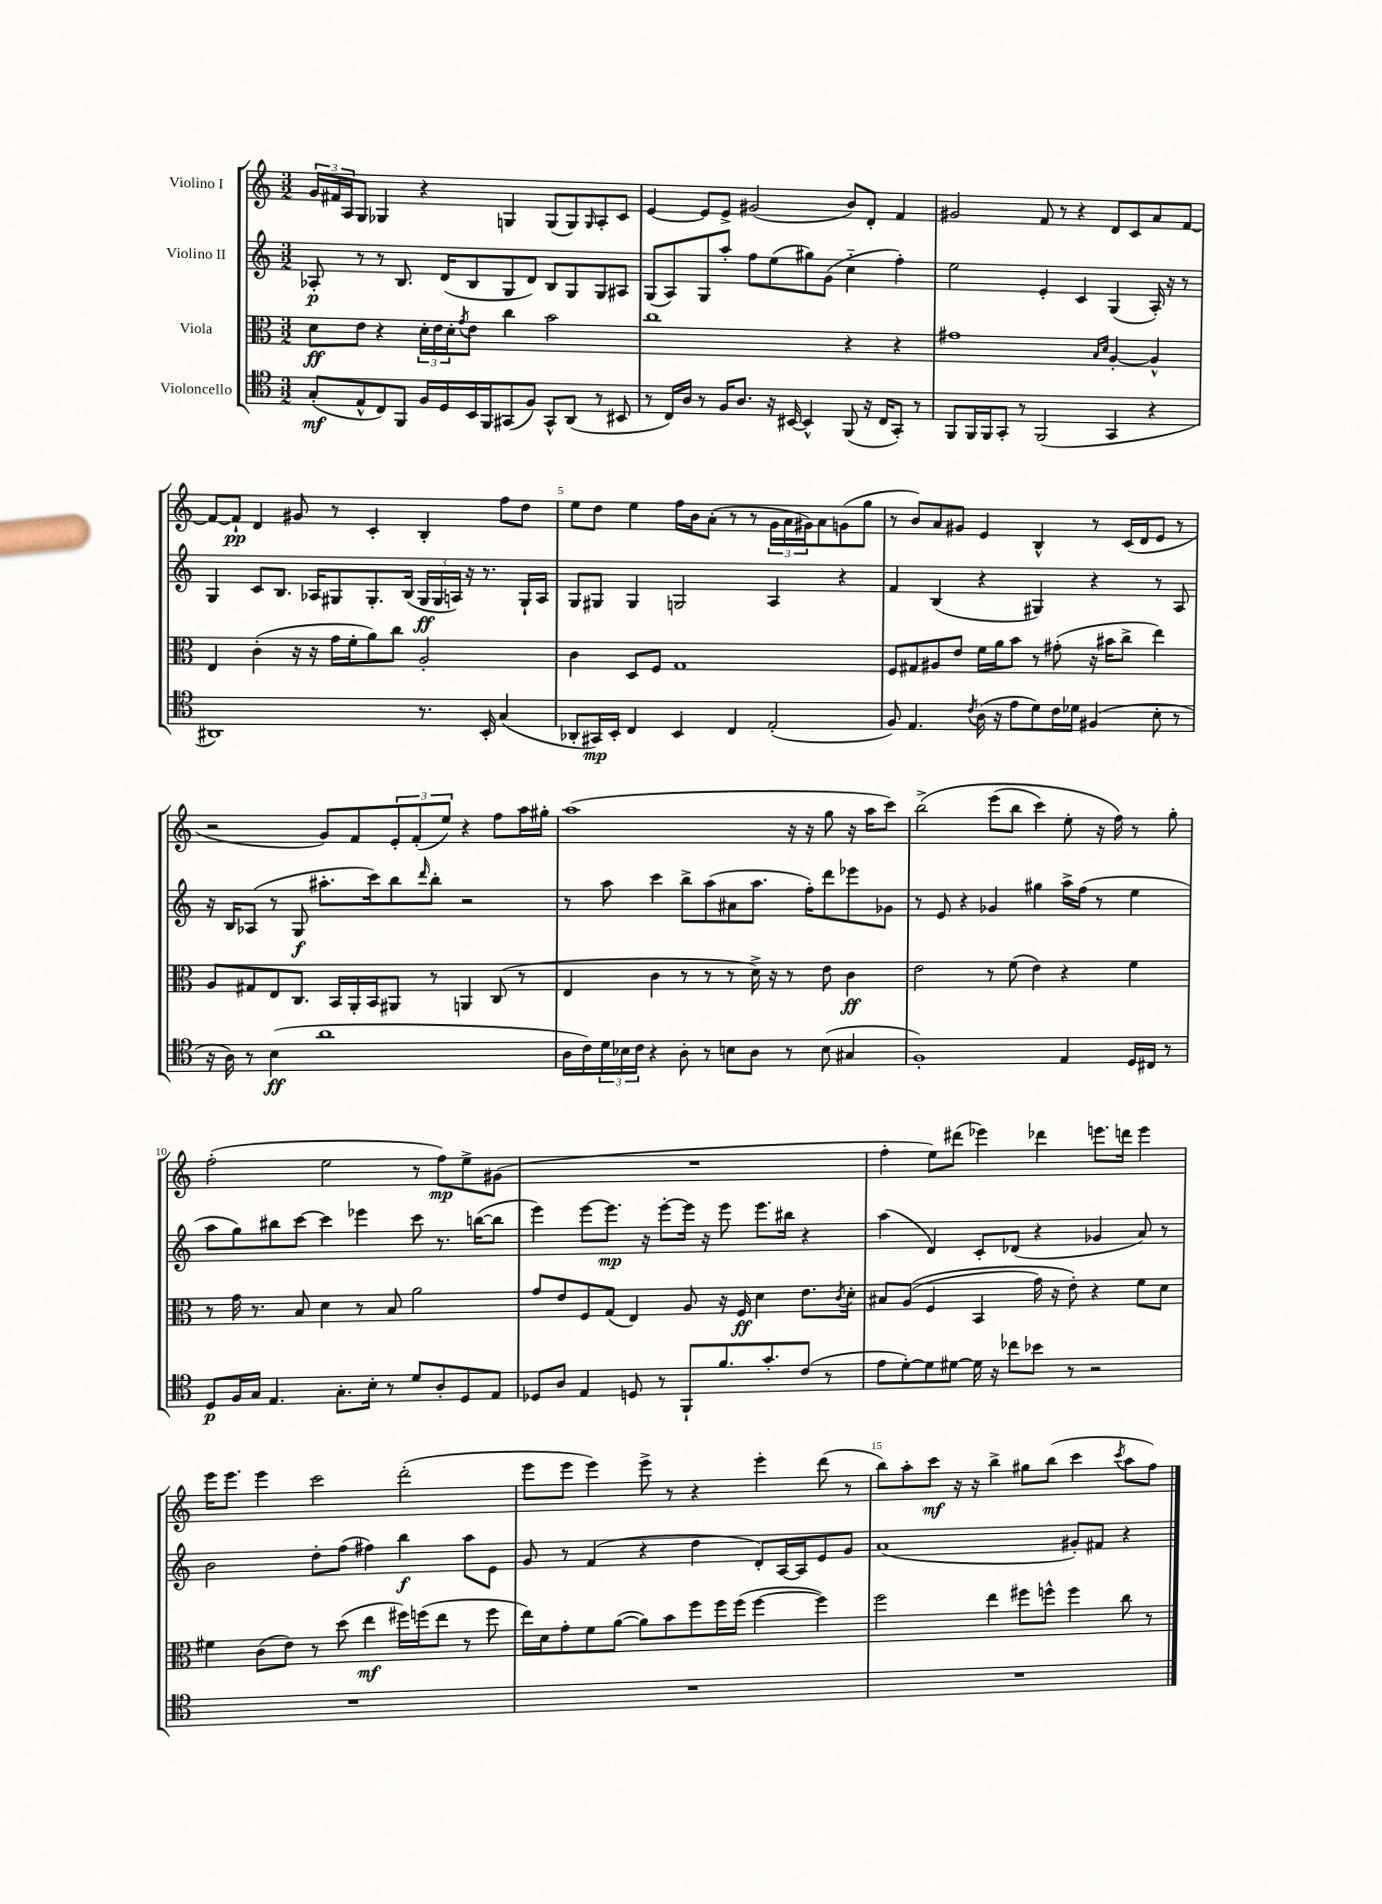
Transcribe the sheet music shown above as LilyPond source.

<<
\new StaffGroup <<
\new Staff = "s0" \with { instrumentName = "Violino I" } {
    \clef treble \key c \major \numericTimeSignature \time 3/2
    \tuplet 3/2 { g'16 fis'16 a16 } g8 ges4 r4 g4 g8( g8) \grace { g16 } a8-. c'8 |
    e'4~ e'8 e'8-> gis'2( b'8) d'8-. f'4 |
    gis'2 f'8 r8 r4 d'8 c'8 a'8 f'8~ |
    f'8~ f'8-!\pp d'4 gis'8 r8 c'4-. b4-. f''8 d''8 |
    e''8 d''8 e''4 f''16 b'16 a'8-.( r8 r8 \tuplet 3/2 { g'16 a'16 gis'16) } a'8 g'8( g''8 |
    r8 b'8) a'8 gis'8 e'4 b4-^ r8 c'16( d'16 e'8 r8 |
    r2 g'8) f'8 \tuplet 3/2 { e'8-. f'8-.( e''8) } r4 f''8 a''16 gis''16-. |
    a''1( r16 r16 g''8 r16 a''16 c'''8) |
    b''2->\( e'''8( b''8 c'''4) e''8-. r16 f''16\) r8 g''8-. |
    f''2-.( e''2 r8 f''8\mp) e''8-> gis'8( |
    R1. |
    f''4-. e''8) dis'''8( ees'''4) des'''4 e'''8. d'''16 e'''4 |
    e'''16 e'''8. e'''4 c'''2 d'''2-.( |
    e'''8 e'''8 e'''4) e'''8-> r8 r4 e'''4-. d'''8( r8 |
    b''8) a''8-. c'''8\mf r16 r16 b''4-> gis''8 b''8( c'''4 \acciaccatura { c'''8 } a''8 f''8) \bar "|." |
}
\new Staff = "s1" \with { instrumentName = "Violino II" } {
    \clef treble \key c \major \numericTimeSignature \time 3/2
    aes8-.\p r8 r8 b8. d'16( b8 g8 d'8) b8 g8 g8 ais8 |
    g8( a8) g8 a''8-. f''8 e''8( gis''8) g'8( c''4-_ f''4-.) |
    e''2 e'4-. c'4 g4( a16-.) r16 r8 |
    g4 c'8 b8. aes16 gis8 gis8.-. b16( \tuplet 3/2 { gis16\ff gis16 a16) } r16 r8. gis16-! a16 |
    g8 gis8 gis4 g2 a4 r4 |
    f'4 b4( r4 gis4) r4 r8 a8 |
    r16 b16 aes8( r8 g8\f ais''8.-. c'''16) b''8 \grace { d'''16 } b''8-. r2 |
    r8 a''8 c'''4 b''8-> a''8( ais'8 a''8. f''16-.) d'''8 ees'''8 ges'8 |
    r8 e'8 r4 ges'4 gis''4 a''16-> f''16( r8 e''4 |
    a''8 g''8) bis''8 c'''8~ c'''4 ees'''4 c'''8 r8. b''16~( b''8 |
    e'''4) e'''8~ e'''8.\mp r16 e'''8~-. e'''16 r16 e'''8 e'''8. bis''16 r4 |
    a''4( d'4) c'8-. des'8( r4 ges'4 a'8) r8 |
    b'2 d''8-. f''8( fis''4) b''4\f a''8 e'8 |
    g'8 r8 f'4( r4 d''4 d'8-.) a16~ a16 e'8 g'8 |
    a'1( gis'8-.) fis'8 r4 \bar "|." |
}
\new Staff = "s2" \with { instrumentName = "Viola" } {
    \clef alto \key c \major \numericTimeSignature \time 3/2
    d'8\ff e'8 r4 \tuplet 3/2 { d'16-. e'16 d'16-. } \acciaccatura { g'8 } e'8 c''4 b'2 |
    c''1 r4 r4 |
    gis'1 \grace { b16 d'16 } a4~-. a4-^ |
    e4 c'4-.( r16 r16 g'16 f'16-. a'8) c''8 a2-. |
    c'4 d8 f8 g1 |
    f8 gis8 ais8 e'8 f'16 a'16 b'8 r8 gis'8-.( r16 bis'16 c''8-> e''4) |
    a8 gis8 e8 c8. b,16 a,16-. b,16 ais,8 r8 a,4 c8( r8 |
    e4 c'4 r8 r8 r8 d'16->) r16 r8 e'8 c'4\ff |
    e'2 r8 f'8( e'4) r4 f'4 |
    r8 g'16 r8. b8 d'4 r8 b8 a'2 |
    g'8 e'8 f8 g8( e4) a8 r16 f16\ff d'4 e'8. \acciaccatura { c'8 } d'16-. |
    bis8 a8(\( f4 b,4 g'16) r16 e'8-.\) r4 f'8 d'8 |
    fis'4 c'8( e'8) r8 d''8( e''4\mf fis''16) f''16( e''8 r8 f''8 |
    e''16) d'16 g'8-. f'8 a'8~( a'8) b'8 f''8 f''16 f''16( f''4~ f''4) |
    f''2 e''4 fis''8 f''8-^ f''4 c''8 r8 \bar "|." |
}
\new Staff = "s3" \with { instrumentName = "Violoncello" } {
    \clef tenor \key c \major \numericTimeSignature \time 3/2
    g8-.\mf( e8-^ c8) f,8 f16 d16 b,16 f,16 gis,8( f8) gis,8-^ a,8( r8 bis,8 |
    r8 c16) a16 r8 f16 a8. r16 bis,16~ bis,4-^ f,8( r16 c16 g,8-.) r8 |
    f,8 f,16 f,16 g,8-. r8 f,2( g,4 r4 |
    ais,1) r8. b,16-. g4( |
    aes,8-. gis,16\mp) b,16-. c4 b,4 c4 e2-.( |
    f8) e4. \acciaccatura { c'8 } a16( r16 e'8 d'8) c'16 des'16 fis4( b8-. r8 |
    r16 a16) r8 b4\ff( a'1 |
    a16 c'16) \tuplet 3/2 { d'16 bes16 c'16 } r4 a8-. r8 b8 a8 r8 b8( gis4 |
    f1-.) e4 d16 cis16 r8 |
    d8\p f16 g16 e4. g8.-. b16-. r8 d'8 a8-. d8 e8 |
    des8 a8 e4 d8 r8 f,8-! f'8. g'8.-. c'8( r8 |
    e'8 d'8~-.) d'8 dis'8~ dis'16 r16 ces''8 bes'8 r8 r2 |
    R1. |
    R1. |
    R1. \bar "|." |
}
>>
>>
\layout { \context { \Score \override BarNumber.break-visibility = ##(#f #t #t) barNumberVisibility = #(every-nth-bar-number-visible 5) } }
